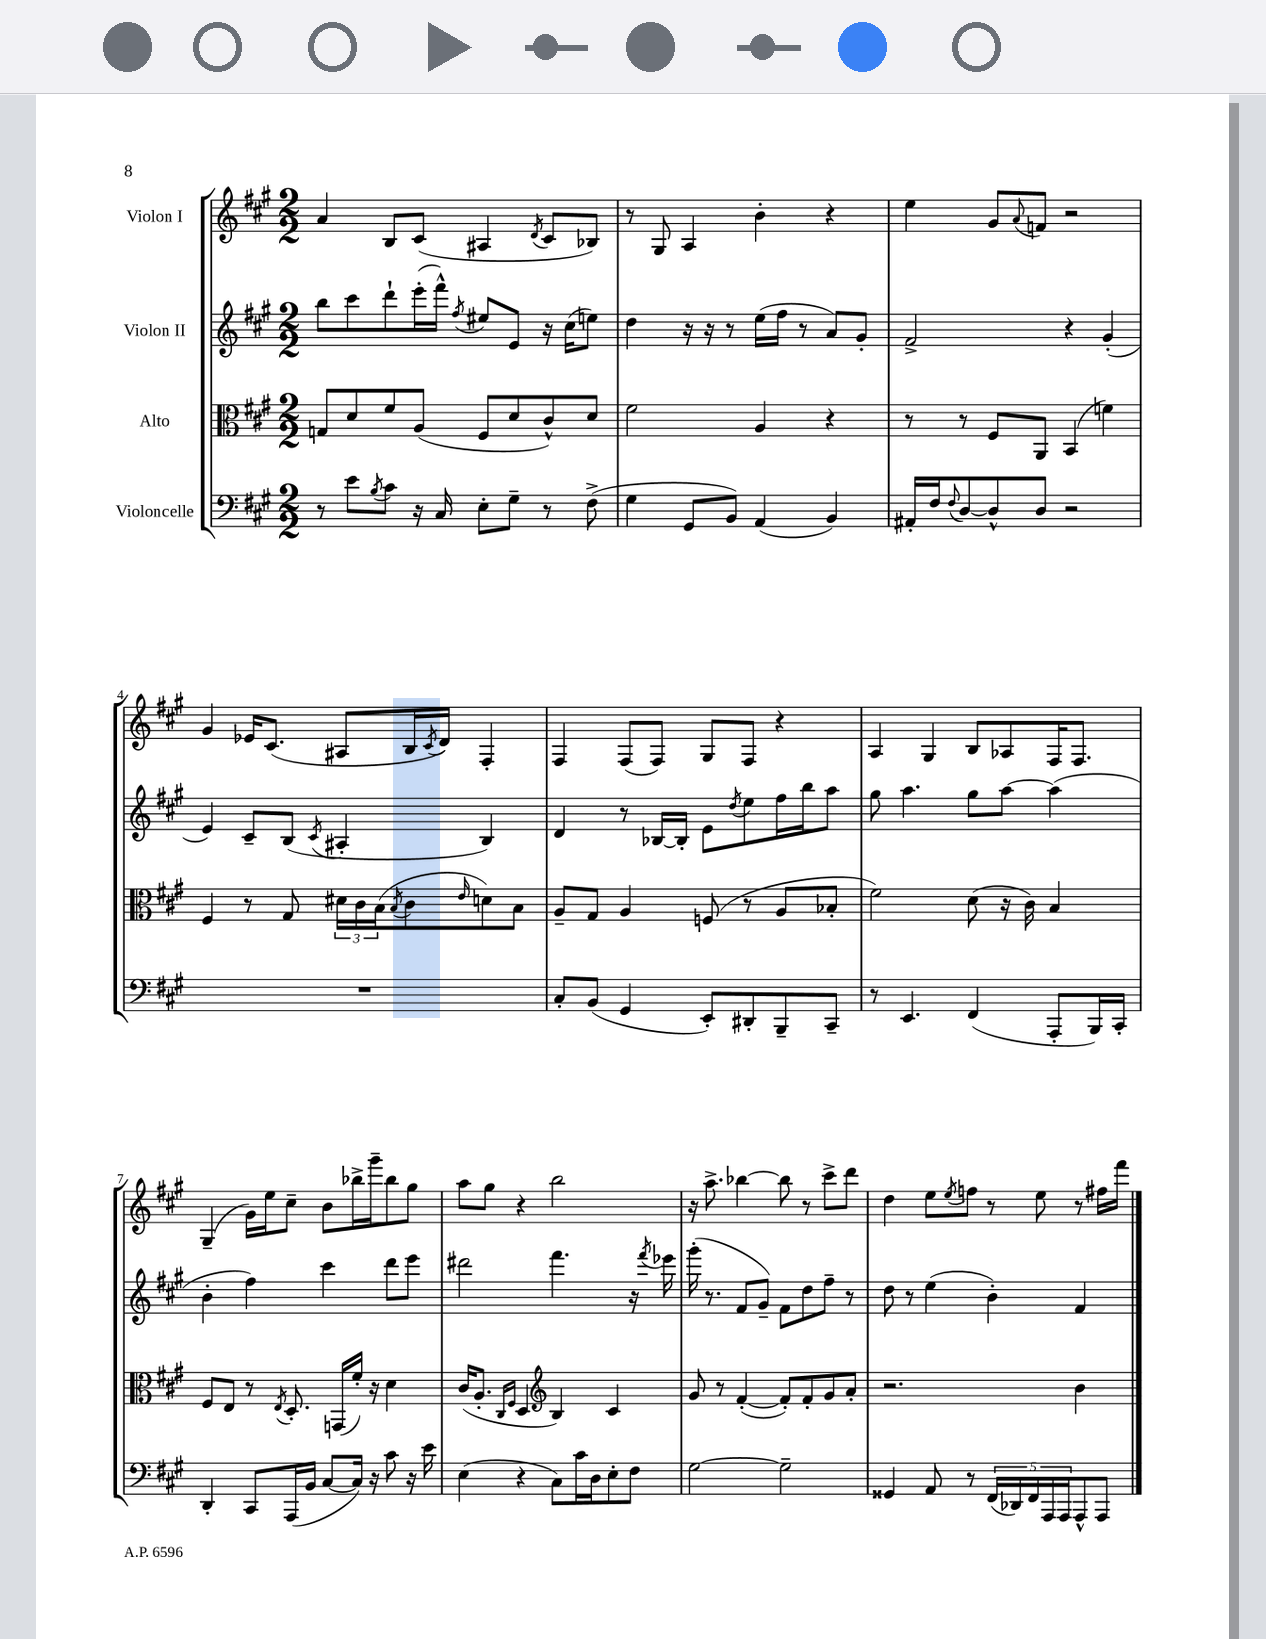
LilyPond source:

<<
\new StaffGroup <<
\new Staff = "s0" \with { instrumentName = "Violon I" } {
    \clef treble \key a \major \numericTimeSignature \time 2/2
    a'4 b8 cis'8( ais4 \acciaccatura { d'8 } cis'8 bes8) |
    r8 gis8 a4 b'4-. r4 |
    e''4 gis'8 \appoggiatura { a'8 } f'8 r2 |
    gis'4 ees'16 cis'8.( ais8 b16 \acciaccatura { cis'8 } d'16) fis4-. |
    fis4 fis8( fis8) gis8 fis8 r4 |
    a4 gis4 b8 aes8 fis16 fis8. |
    gis4--( gis'16) e''16 cis''8-- b'8 bes''16-> gis'''16-- bes''8 gis''8 |
    a''8 gis''8 r4 b''2 |
    r16 a''8.-> bes''4~ bes''8 r8 cis'''8-> d'''8 |
    d''4 e''8 \acciaccatura { e''8 } f''8 r8 e''8 r8 fis''16 fis'''16 \bar "|." |
}
\new Staff = "s1" \with { instrumentName = "Violon II" } {
    \clef treble \key a \major \numericTimeSignature \time 2/2
    b''8 cis'''8 d'''8-! e'''16-.( fis'''16-^) \acciaccatura { fis''8 } eis''8 e'8 r16 cis''16( e''8) |
    d''4 r16 r16 r8 e''16( fis''16 r8 a'8) gis'8-. |
    fis'2-> r4 gis'4-.( |
    e'4) cis'8-- b8( \acciaccatura { cis'8 } ais4-. b4) |
    d'4 r8 bes16~ bes16-. e'8 \acciaccatura { d''8 } e''8 fis''16 b''16 a''8 |
    gis''8 a''4. gis''8 a''8~ a''4( |
    b'4-. fis''4) cis'''4 d'''8 e'''8 |
    dis'''2 fis'''4. r16 \acciaccatura { fis'''8 } ees'''16 |
    gis'''16-.( r8. fis'8 gis'8--) fis'8 d''8 fis''8-- r8 |
    d''8 r8 e''4( b'4-.) fis'4 \bar "|." |
}
\new Staff = "s2" \with { instrumentName = "Alto" } {
    \clef alto \key a \major \numericTimeSignature \time 2/2
    g8 d'8 fis'8 a8( fis8 d'8 cis'8-^) d'8 |
    fis'2 a4 r4 |
    r8 r8 fis8 a,8 b,4( f'4) |
    fis4 r8 gis8 \tuplet 3/2 { dis'16 cis'16 b16( } \acciaccatura { b8 } cis'8 \grace { e'16 } d'8) b8 |
    a8-- gis8 a4 f8( r8 a8 bes8-. |
    fis'2) d'8( r16 cis'16) b4 |
    fis8 e8 r8 \acciaccatura { e8 } d8.-. g,16( fis'16-.) r16 d'4 |
    cis'16( a8.-. \grace { cis16 fis16 } d4 \clef treble b4) cis'4 |
    gis'8 r8 fis'4~-.( fis'8-.) fis'8-. gis'8 a'8-. |
    r2. b'4 \bar "|." |
}
\new Staff = "s3" \with { instrumentName = "Violoncelle" } {
    \clef bass \key a \major \numericTimeSignature \time 2/2
    r8 e'8 \acciaccatura { b8 } cis'8 r16 cis16 e8-. gis8-- r8 fis8->( |
    gis4 gis,8 b,8) a,4( b,4) |
    ais,16-. fis16 \appoggiatura { fis8 } d8~ d8-^ d8 r2 |
    R1 |
    cis8-. b,8( gis,4 e,8-.) dis,8-. b,,8-- cis,8-- |
    r8 e,4. fis,4( a,,8-. b,,16) cis,16-. |
    d,4-. cis,8 a,,16( b,16 cis8~ cis16) r16 cis'8 r16 e'16 |
    e4( r4 cis8) cis'16 d16 e8-. fis8 |
    gis2~ gis2-- |
    gisis,4 a,8 r8 \tuplet 5/4 { fis,16( des,16) fis,16 a,,16 a,,16 } a,,8-^ a,,8 \bar "|." |
}
>>
>>
